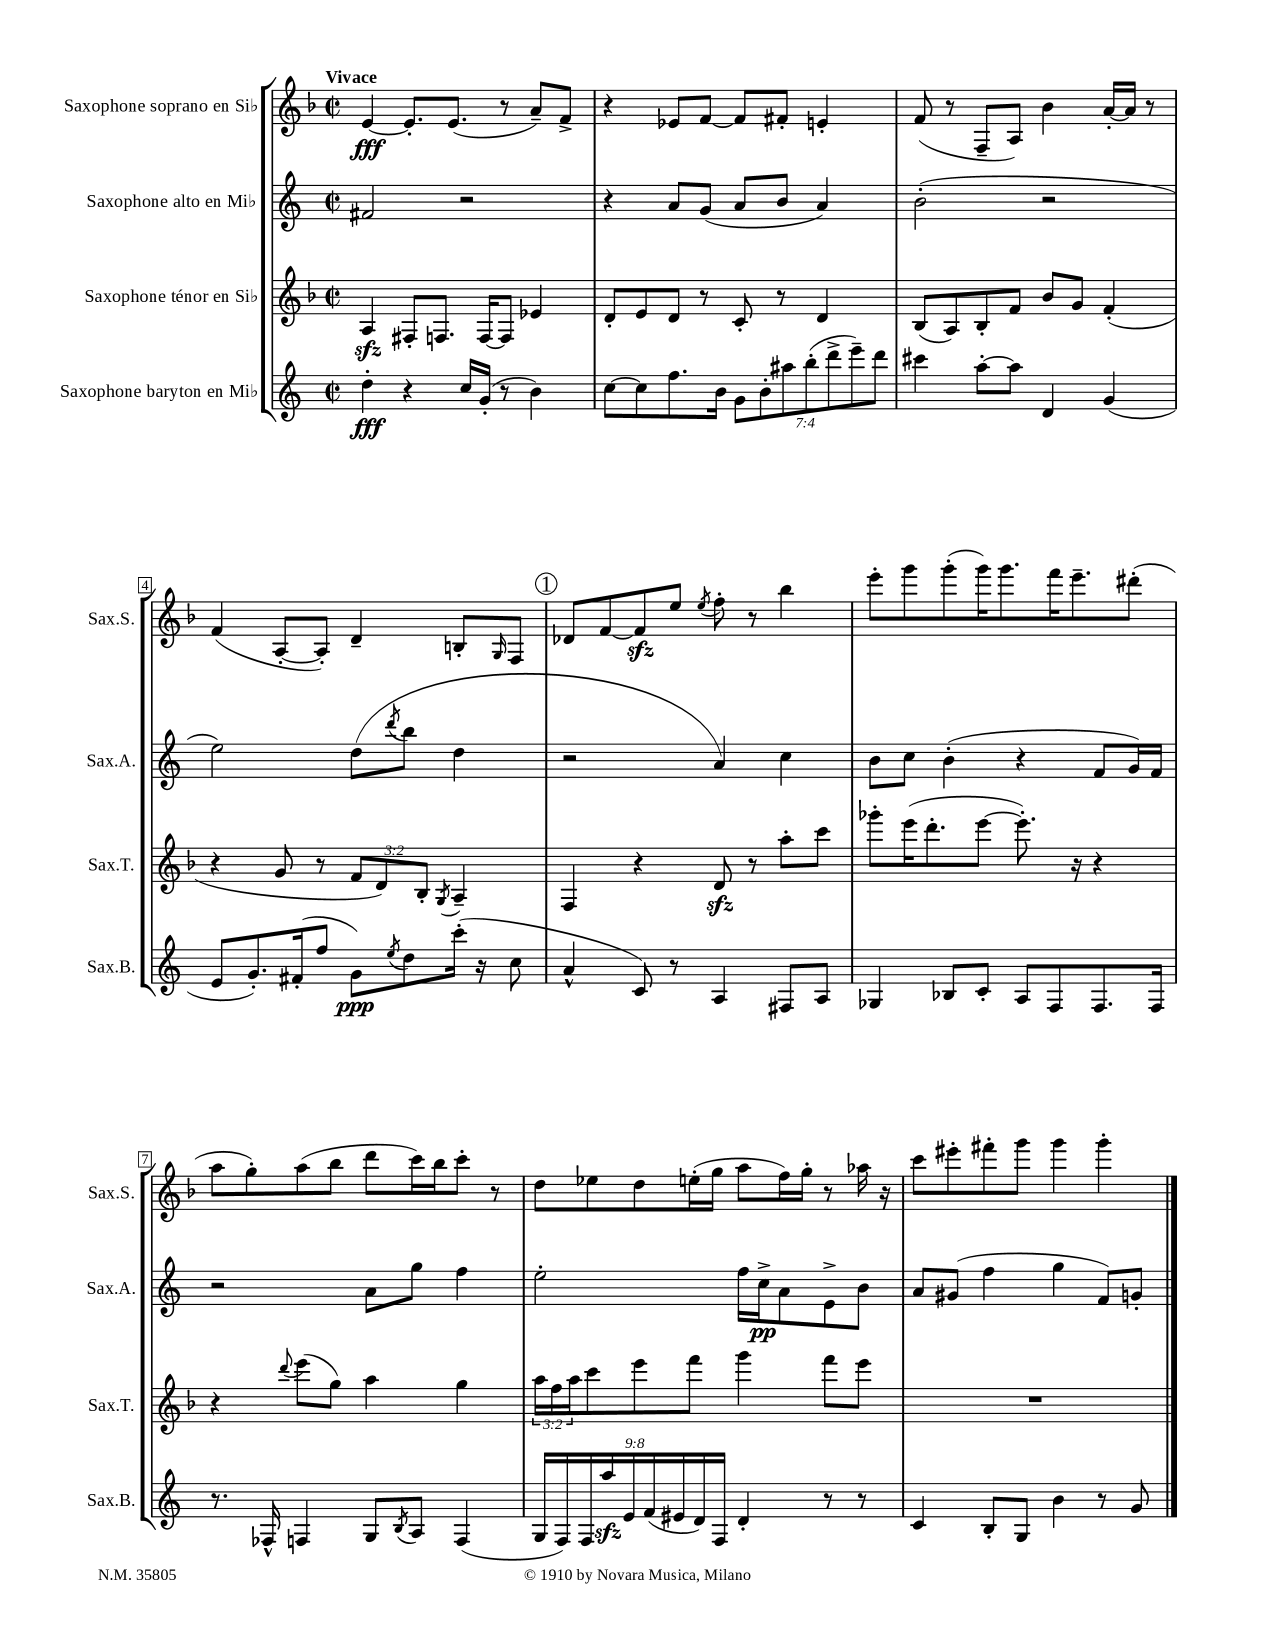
<<
\new StaffGroup <<
\new Staff = "s0" \with { instrumentName = "Saxophone soprano en Sib" shortInstrumentName = "Sax.S." } {
    \clef treble \key f \major \defaultTimeSignature \time 2/2 \tempo "Vivace"
    e'4~\fff e'8.-. e'8.( r8 a'8--) f'8-> |
    r4 ees'8 f'8~ f'8 fis'8-. e'4-. |
    f'8( r8 f8-- a8) bes'4 a'16~-. a'16 r8 |
    f'4( a8~-. a8-.) d'4-- b8-. \grace { g16 } f8 |
    \mark \markup { \circle "1" } des'8 f'8~ f'8\sfz e''8 \acciaccatura { e''8 } f''8-. r8 bes''4 |
    e'''8-. g'''8 g'''8-.( g'''16) g'''8. f'''16 e'''8.-- dis'''8-.( |
    a''8 g''8-.) a''8( bes''8 d'''8 c'''16) bes''16 c'''8-. r8 |
    d''8 ees''8 d''8 e''16-.( g''16 a''8 f''16) g''16-. r8 aes''16 r16 |
    c'''8 eis'''8-. fis'''8-. g'''8 g'''4 g'''4-. \bar "|." |
}
\new Staff = "s1" \with { instrumentName = "Saxophone alto en Mib" shortInstrumentName = "Sax.A." } {
    \clef treble \key c \major \defaultTimeSignature \time 2/2
    fis'2 r2 |
    r4 a'8 g'8( a'8 b'8 a'4) |
    b'2-.( r2 |
    e''2) d''8( \acciaccatura { d'''8 } b''8 d''4 |
    \mark \markup { \circle "1" } r2 a'4) c''4 |
    b'8 c''8 b'4-.( r4 f'8 g'16) f'16 |
    r2 a'8 g''8 f''4 |
    e''2-. f''16 c''16->\pp a'8 e'8-> b'8 |
    a'8 gis'8( f''4 g''4 f'8) g'8-. \bar "|." |
}
\new Staff = "s2" \with { instrumentName = "Saxophone ténor en Sib" shortInstrumentName = "Sax.T." } {
    \clef treble \key f \major \defaultTimeSignature \time 2/2 \override Staff.TupletNumber.text = #tuplet-number::calc-fraction-text
    a4\sfz fis8-. f8. f16~ f8 ees'4 |
    d'8-. e'8 d'8 r8 c'8-. r8 d'4 |
    bes8( a8) bes8-. f'8 bes'8 g'8 f'4-.( |
    r4 g'8 r8 \tuplet 3/2 { f'8 d'8) bes8-. } \acciaccatura { g8 } a4-- |
    \mark \markup { \circle "1" } f4 r4 d'8\sfz r8 a''8-. c'''8 |
    ges'''8-. e'''16( d'''8.-. e'''8~ e'''8.-.) r16 r4 |
    r4 \appoggiatura { d'''8 } e'''8( g''8) a''4 g''4 |
    \tuplet 3/2 { a''16 f''16 a''16 } c'''8 e'''8 f'''8 g'''4 f'''8 e'''8 |
    R1 \bar "|." |
}
\new Staff = "s3" \with { instrumentName = "Saxophone baryton en Mib" shortInstrumentName = "Sax.B." } {
    \clef treble \key c \major \defaultTimeSignature \time 2/2 \override Staff.TupletNumber.text = #tuplet-number::calc-fraction-text
    d''4-.\fff r4 c''16 g'16-.( r8 b'4) |
    c''8~ c''8 f''8. b'16 \tuplet 7/4 { g'8 b'8-. ais''8 b''8-.( d'''8-> e'''8--) d'''8 } |
    cis'''4 a''8~-. a''8 d'4 g'4( |
    e'8 g'8.-.) fis'16-.( f''8 g'8\ppp) \acciaccatura { e''8 } d''8 c'''16-.( r16 c''8 |
    \mark \markup { \circle "1" } a'4-^ c'8) r8 a4 fis8 a8 |
    ges4 bes8 c'8-. a8 f8 f8. f16 |
    r8. fes16-^ f4 g8 \acciaccatura { b8 } a8 f4( |
    \tuplet 9/8 { g16 f16) f16 a''16\sfz e'16 f'16( eis'16 d'16) f16 } d'4-. r8 r8 |
    c'4 b8-. g8 b'4 r8 g'8 \bar "|." |
}
>>
>>
\layout { \context { \Score \override BarNumber.stencil = #(make-stencil-boxer 0.1 0.3 ly:text-interface::print) } }
